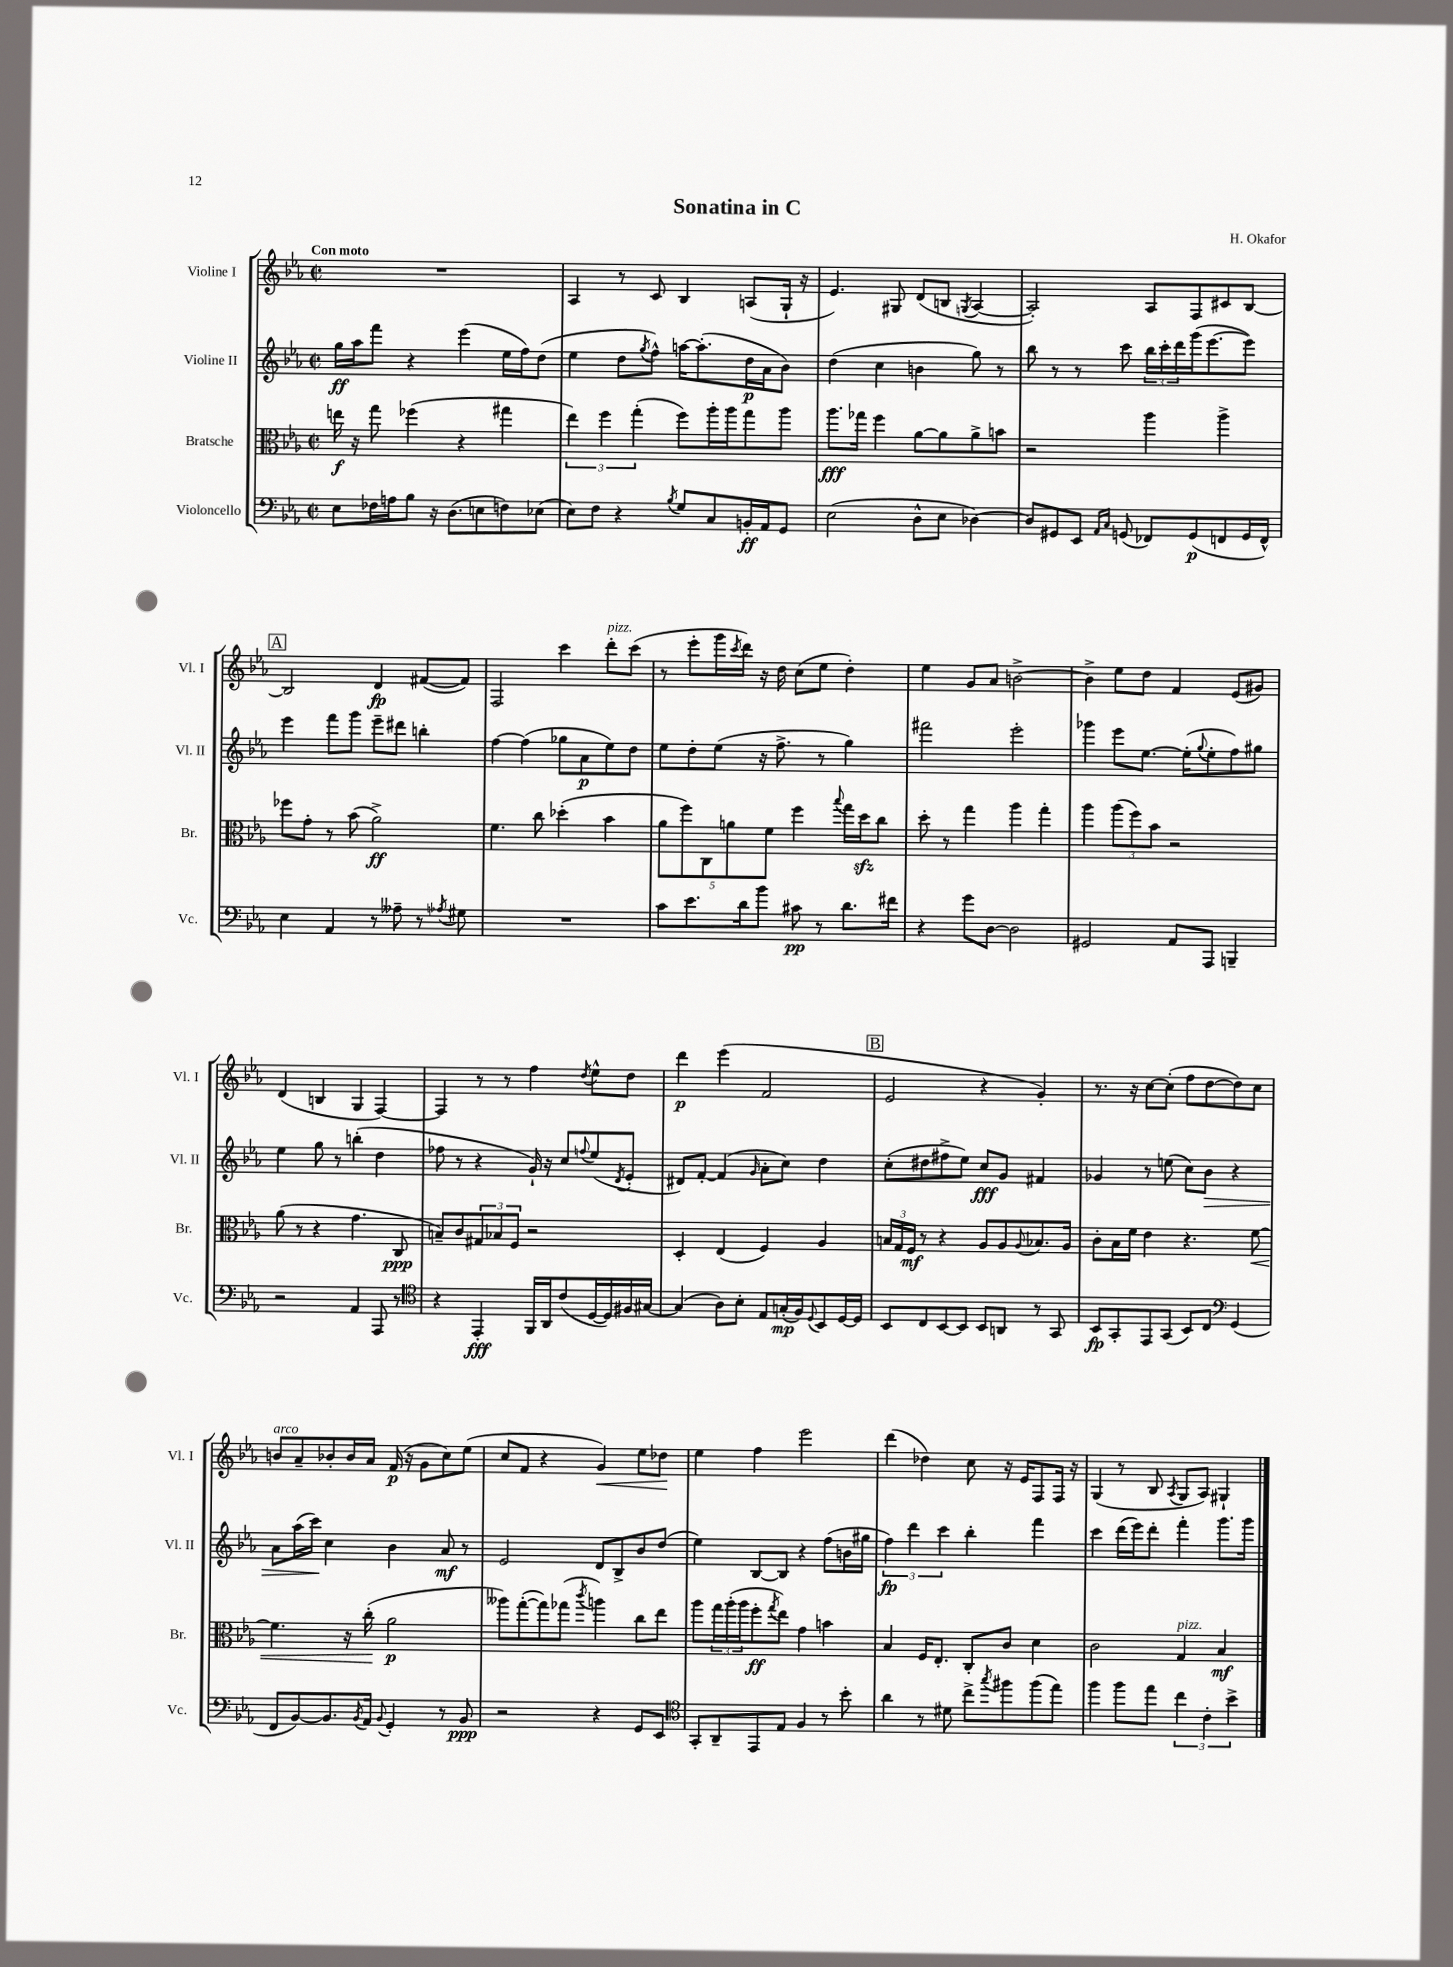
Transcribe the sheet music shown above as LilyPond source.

\header { title = "Sonatina in C" composer = "H. Okafor" }
<<
\new StaffGroup <<
\new Staff = "s0" \with { instrumentName = "Violine I" shortInstrumentName = "Vl. I" } {
    \clef treble \key ees \major \defaultTimeSignature \time 2/2 \tempo "Con moto"
    R1 |
    aes4 r8 c'8 bes4 a8( g16-! r16 |
    ees'4.) gis8 d'8( b8 \acciaccatura { g8 } aes4~ |
    aes2-.) aes8 f8 cis'8 bes8~ |
    \mark \markup { \box "A" } bes2 d'4\fp fis'8~( fis'8) |
    f2 c'''4 d'''8-.^\markup { \italic "pizz." } c'''8( |
    r8 ees'''8-. g'''16 \acciaccatura { c'''8 } d'''16) r16 d''16 c''8( ees''8 d''4-.) |
    ees''4 g'8 aes'8 b'2~-> |
    b'4-> ees''8 d''8 f'4 ees'8( gis'8) |
    d'4( b4 g4 f4~) |
    f4 r8 r8 f''4 \acciaccatura { d''8 } ees''8-^ d''8 |
    d'''4\p ees'''4( f'2 |
    \mark \markup { \box "B" } ees'2 r4 g'4-.) |
    r8. r16 c''8~ c''8-.( f''8 d''8~ d''8) c''8 |
    b'8^\markup { \italic "arco" } aes'8-- bes'8-. bes'16 aes'16 f'16\p( r16 g'8 c''8) ees''8( |
    c''8 f'8 r4 g'4\<) ees''8 des''8\! |
    ees''4 f''4 ees'''2 |
    d'''4( des''4) c''8 r16 ees'16 f8 f16 r16 |
    g4( r8 bes8 \acciaccatura { aes8 } g8 aes8) gis4-! \bar "|." |
}
\new Staff = "s1" \with { instrumentName = "Violine II" shortInstrumentName = "Vl. II" } {
    \clef treble \key ees \major \defaultTimeSignature \time 2/2
    g''16\ff aes''16 f'''8 r4 ees'''4( ees''16 f''16) d''8( |
    ees''4 d''8 \acciaccatura { g''8 } f''8-^) a''16~ a''8.-.( d''16\p aes'16 bes'8) |
    d''4( c''4 b'4 g''8) r8 |
    bes''8 r8 r8 c'''8 \tuplet 3/2 { bes''16 c'''16-. d'''16 } g'''16( ees'''8.~ ees'''8) |
    \mark \markup { \box "A" } ees'''4 f'''8 g'''8 ees'''8-- dis'''8 b''4-. |
    f''4~ f''4( ges''8 aes'8\p ees''8) d''8 |
    ees''8 d''8-. ees''8( r16 f''8.-> r8 g''4) |
    fis'''2 ees'''2-. |
    ges'''4 ees'''8 ees''8.~ ees''16-.( \appoggiatura { g''8 } ees''8-. f''8) gis''8 |
    ees''4 g''8 r8 b''4-.( d''4 |
    fes''8 r8 r4 g'16-!) r16 c''8 \appoggiatura { f''8 } ees''8( \acciaccatura { d'8 } ees'8-. |
    dis'8) f'8~-. f'4( \grace { g'16 } aes'8-. c''8) d''4 |
    \mark \markup { \box "B" } c''8-.( dis''8 fis''8-> ees''8) c''8\fff g'8 fis'4 |
    ges'4 r8 e''8( c''8) bes'8\> r4 |
    aes'8 aes''16( c'''16\!) c''4 bes'4 aes'8\mf r8 |
    ees'2 d'8 bes8-> bes'8 d''8( |
    ees''4) bes8~ bes8 r4 f''8( b'16 gis''16 |
    \tuplet 3/2 { f''4\fp) d'''4 c'''4 } bes''4-. f'''4 |
    c'''4 d'''16( ees'''16) d'''8-. f'''4-. g'''8. g'''16 \bar "|." |
}
\new Staff = "s2" \with { instrumentName = "Bratsche" shortInstrumentName = "Br." } {
    \clef alto \key ees \major \defaultTimeSignature \time 2/2
    e''16\f r16 g''8 fes''4( r4 gis''4 |
    \tuplet 3/2 { ees''4) f''4 g''4-.( } f''8) aes''16-. aes''16 g''8 aes''8 |
    aes''8.\fff ges''16 f''4 aes'8~ aes'8 aes'8-> b'8 |
    r2 aes''4 aes''4-> |
    \mark \markup { \box "A" } fes''8 g'8-. r8 bes'8( aes'2->\ff) |
    f'4. c''8 des''4-.( bes'4 |
    \tuplet 5/4 { aes'8 f''8) c8 a'8 f'8 } f''4 \appoggiatura { bes''8 } g''16 d''16\sfz c''8 |
    d''8-. r8 g''4 aes''4 g''4-. |
    aes''4 \tuplet 3/2 { aes''8( f''8) bes'8 } r2 |
    aes'8( r8 r4 g'4. c8\ppp |
    b8--) c'8 \tuplet 3/2 { gis8 bes8 f8 } r2 |
    d4-. ees4( f4) aes4 |
    \mark \markup { \box "B" } \tuplet 3/2 { b16 g16 f16\mf } r8 r4 aes8 aes8 \appoggiatura { aes8 } bes8. aes16 |
    c'8-. bes16 f'16 ees'4 r4. f'8~\< |
    f'4. r16 c''16-.\!( aes'2\p |
    aeses''8) g''8~-.( g''8) ges''8( \acciaccatura { c'''8 } a''4) c''8 ees''8 |
    aes''8 \tuplet 3/2 { g''16 aes''16-.( aes''16 } f''8-.\ff \acciaccatura { g''8 } ees''8) g'4 b'4 |
    bes4 f16 ees8.-. c8-. c'8 d'4 |
    c'2 g4^\markup { \italic "pizz." } bes4\mf \bar "|." |
}
\new Staff = "s3" \with { instrumentName = "Violoncello" shortInstrumentName = "Vc." } {
    \clef bass \key ees \major \defaultTimeSignature \time 2/2
    ees8 fes16 a16 bes8 r16 d8.( e8 f8) ees8( |
    ees8) f8 r4 \acciaccatura { bes8 } g8 c8 b,16-.\ff aes,16 g,8 |
    ees2( d8-^ ees8 des4~) |
    des8 gis,8 ees,8 \grace { aes,16 c16 } g,8( fes,8) g,8\p( f,8 g,16 f,16-^) |
    \mark \markup { \box "A" } ees4 aes,4 r8 aeses8-- r8 \acciaccatura { aes8 } gis8 |
    R1 |
    c'8 ees'8. d'16 bes'8 cis'8\pp r8 d'8. fis'16 |
    r4 g'8 d8~ d2 |
    gis,2 aes,8 aes,,8 b,,4-- |
    r2 aes,4 aes,,8 r8 |
    \clef tenor r4 ees,4-.\fff f,16 aes,16 c'8( d16~ d16) fis16 gis16~ |
    gis4( aes8) bes8-. ees8 g16-.\mp( f16) \appoggiatura { d8 } bes,8 d16~ d16 |
    \mark \markup { \box "B" } bes,8 c8 bes,8~ bes,8 bes,8 a,8 r8 g,8 |
    bes,8\fp g,8-. ees,8 g,8( bes,8) c8 \clef bass g,4( |
    f,8 bes,8~) bes,8. \acciaccatura { bes,8 } aes,16 \appoggiatura { bes,8 } g,4-. r8 bes,8\ppp |
    r2 r4 g,8 ees,8 |
    \clef tenor g,8-. aes,8-- ees,8 ees8 f4 r8 bes'8-. |
    aes'4 r8 dis'8 c''8-> \acciaccatura { g''8 } fis''8 fis''8( ees''8) |
    f''4 f''8 ees''8 \tuplet 3/2 { c''4 c'4-. bes'4-> } \bar "|." |
}
>>
>>
\layout { \context { \Score \remove "Bar_number_engraver" } }
